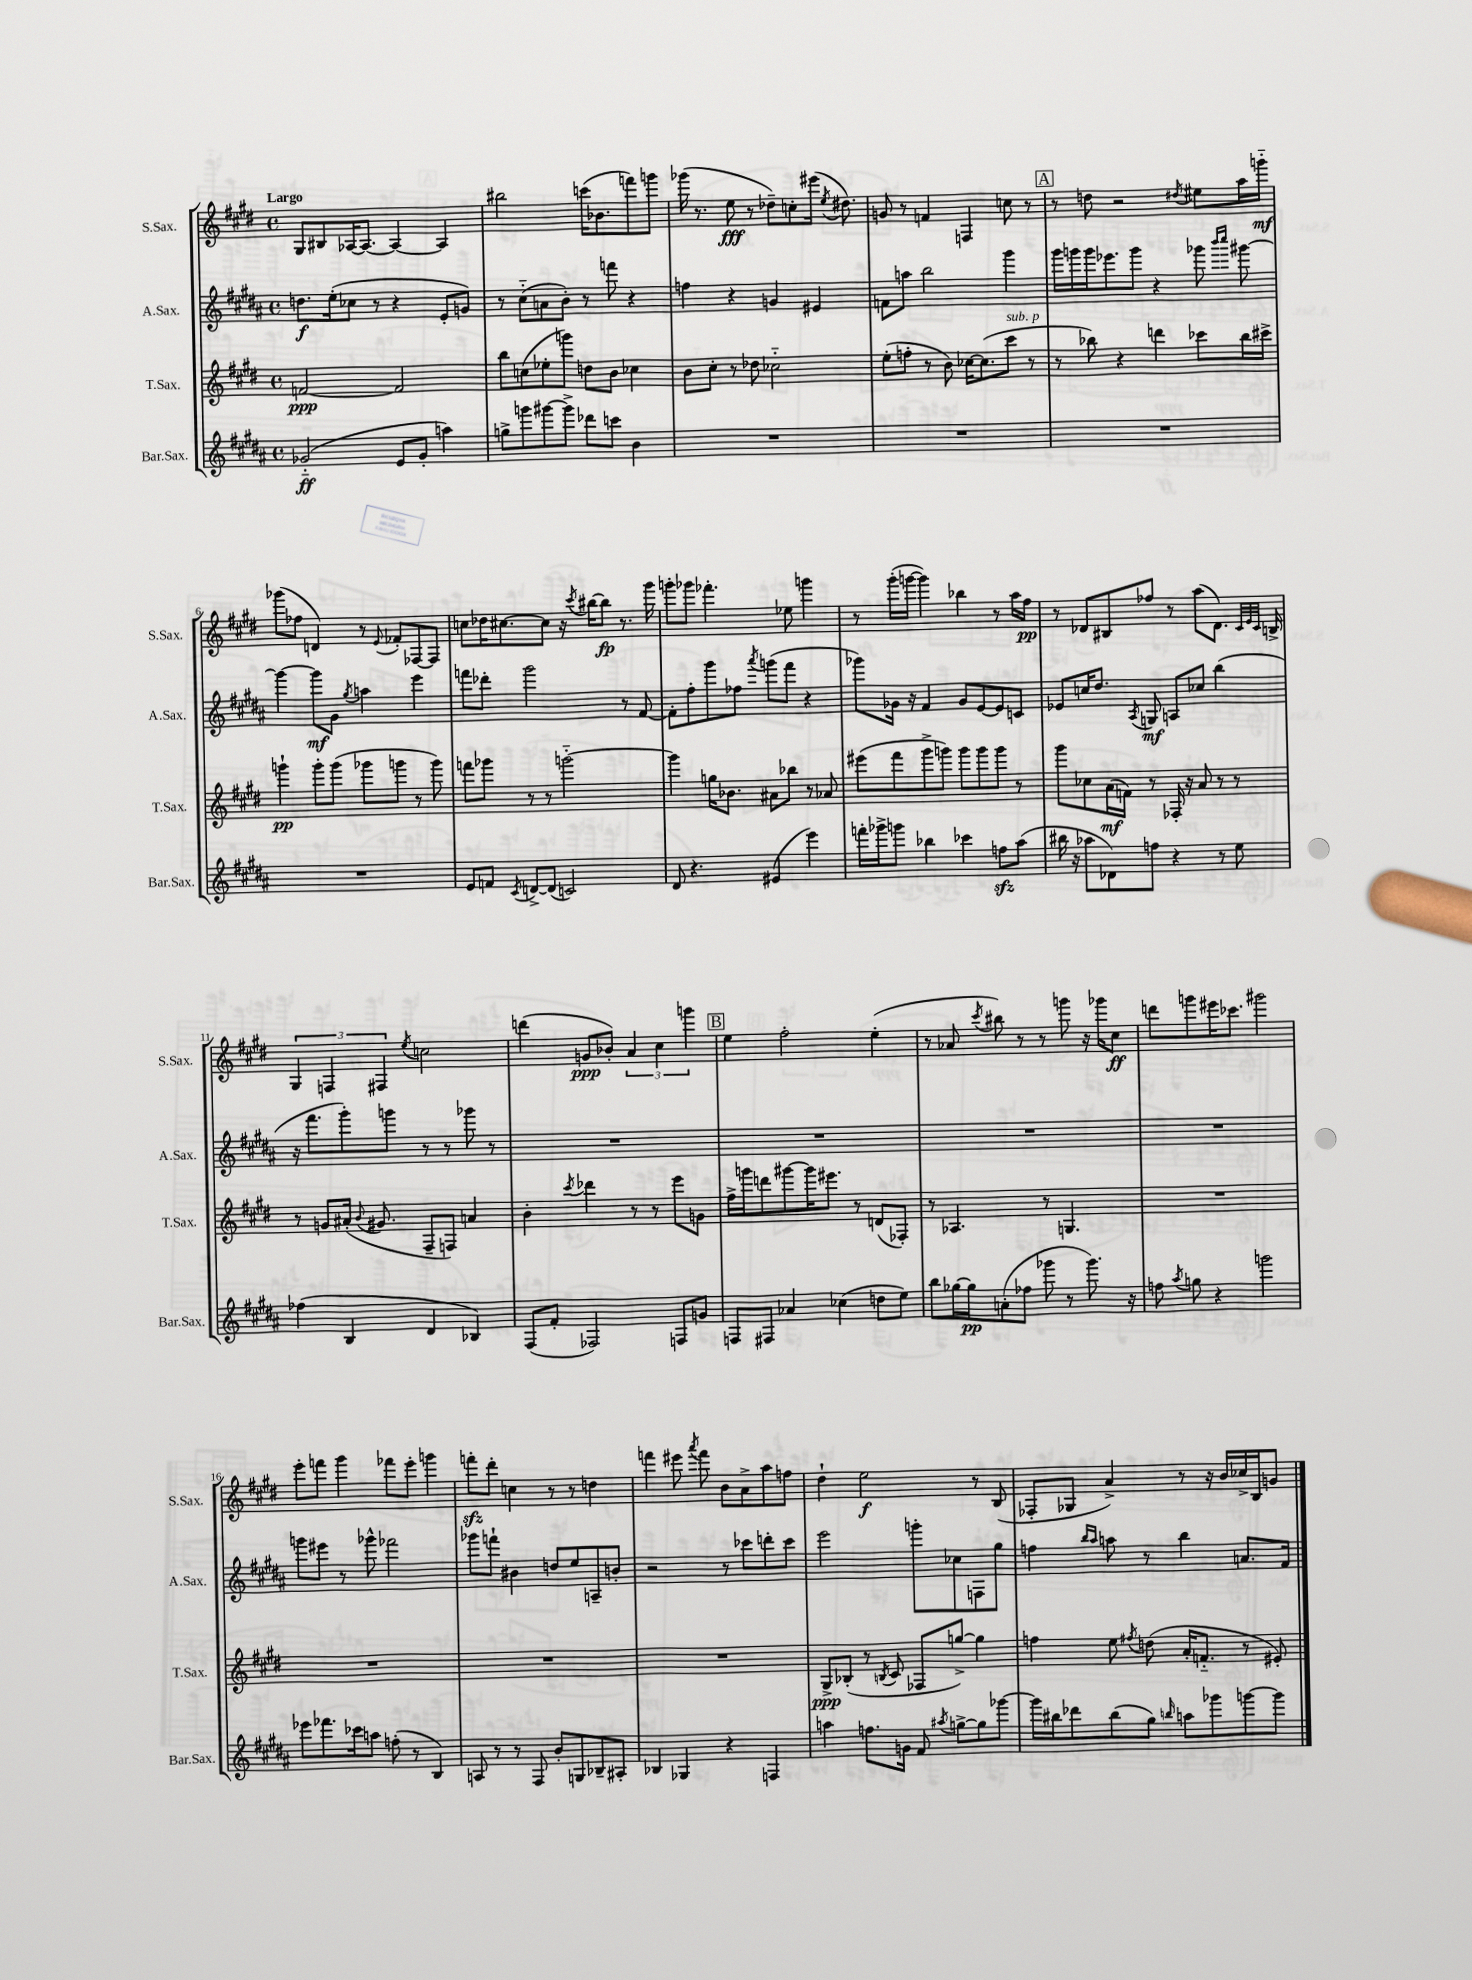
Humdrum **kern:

**kern	**dynam	**kern	**dynam	**kern	**dynam	**kern	**dynam
*part4	*part4	*part3	*part3	*part2	*part2	*part1	*part1
*staff4	*staff4	*staff3	*staff3	*staff2	*staff2	*staff1	*staff1
*I"Bar.Sax.	*	*I"T.Sax.	*	*I"A.Sax.	*	*I"S.Sax.	*
*I'Bar.Sax.	*	*I'T.Sax.	*	*I'A.Sax.	*	*I'S.Sax.	*
*clefG2	*	*clefG2	*	*clefG2	*	*clefG2	*
*k[f#c#g#d#a#]	*	*k[f#c#g#d#]	*	*k[f#c#g#d#a#]	*	*k[f#c#g#d#]	*
*M4/4	*	*M4/4	*	*M4/4	*	*M4/4	*
*met(c)	*	*met(c)	*	*met(c)	*	*met(c)	*
=1	=1	=1	=1	=1	=1	=1	=1
!	!	!	!	!	!	!LO:TX:a:B:t=Largo	!
(2g-X/	ff	[2fn/	ppp	8.ddn\L	f	8G#/L	.
.	.	.	.	.	.	8B#X/	.
.	.	.	.	(16ee'\k	.	.	.
.	.	.	.	8cc-X\J	.	[16A-X/K	.
.	.	.	.	.	.	8.A-/J_	.
.	.	.	.	8r	.	.	.
8e/L	.	2f/]	.	4r	.	4A-/_	.
8g-'/J	.	.	.	.	.	.	.
4aan\)	.	.	.	8e'/L	.	4A-/]	.
.	.	.	.	8gn/J)	.	.	.
=2	=2	=2	=2	=2	=2	=2	=2
8ggn^\L	.	8bb\L	.	8r	.	2bb#X\	.
8gggn\	.	(8ccn\	.	(8cc#\L	.	.	.
[8ggg#X\	.	8ee-X'\	.	8an\	.	.	.
8ggg#^\J]	.	8gggn\J)	.	8b'\J)	.	.	.
8ddd-X\L	.	8ddn\L	.	8r	.	(16cccn\KL	.
.	.	.	.	.	.	8.b-X\	.
8cccn\J	.	8b\J	.	8fffn\	.	.	.
4b\	.	4cc-X\	.	4r	.	8fffn\)	.
.	.	.	.	.	.	8gggn\J	.
=3	=3	=3	=3	=3	=3	=3	=3
1r	.	8b\L	.	4ffn\	.	(16ggg-X\	.
.	.	.	.	.	.	8.r	.
.	.	8cc#'\J	.	.	.	.	.
.	.	8r	.	4r	.	8ee\	fff
.	.	8dd-X\	.	.	.	8r	.
.	.	2cc-X\	.	4gn/	.	8dd-X~\L)	.
.	.	.	.	.	.	8ccn'\	.
.	.	.	.	4e#X/	.	(16eee#X\Jk	.
.	.	.	.	.	.	8qee/	.
.	.	.	.	.	.	8.dd#X\)	.
=4	=4	=4	=4	=4	=4	=4	=4
1r	.	(8ee'\L	.	8fn\L	.	8gn/	.
.	.	8ffn'\J	.	8aan\J	.	8r	.
.	.	8r	.	2bb\	.	4fn/	.
.	.	8b\)	.	.	.	.	.
.	.	[16cc-X\KL	.	.	.	4Fn/	.
.	.	(8.cc-\]	.	.	.	.	.
!	!	!LO:TX:a:i:t=sub. p	!	!	!	!	!
.	.	8ccc#\J	.	4ggg#\	.	8ccn\	.
.	.	8r	.	.	.	8r	.
!!LO:REH:place=s1:t=A
=5	=5	=5	=5	=5	=5	=5	=5
1r	.	8r	.	16ggg#\LL	.	8r	.
.	.	.	.	16gggn\	.	.	.
.	.	8bb-X\)	.	16ggg\J	.	8ddn\	.
.	.	.	.	8.eee-X\	.	.	.
.	.	4r	.	.	.	2r	.
.	.	.	.	8ggg\J	.	.	.
.	.	4dddn\	.	4r	.	.	.
.	.	.	.	.	.	8qdd#X/	.
.	.	8ccc-X\L	.	8ggg-X\	.	8ee#X\L	.
.	.	.	.	16qqbbb/LL	.	.	.
.	.	.	.	16qqcccc#/JJ	.	.	.
.	.	16bb-\L	.	[8ggg#X\	.	16aa\L	.
.	.	16ccc#X^\JJ	.	.	.	16gggn\JJ	mf
!!LO:LB:g=z
=6	=6	=6	=6	=6	=6	=6	=6
1r	.	4gggn`\	pp	4ggg#\_	.	(8ggg-X\L	.
.	.	.	.	.	.	8ff-X\J	.
.	.	8ggg'\L	.	8ggg#\L]	mf	4dn/)	.
.	.	(8ggg\J	.	8g#\J	.	.	.
.	.	.	.	8qgg#/	.	.	.
.	.	8ggg-X\L	.	4aan\	.	8r	.
.	.	.	.	.	.	8qqe/	.
.	.	8gggn\J	.	.	.	8f-X'/L	.
.	.	8r	.	4eee\	.	[8F-X/	.
.	.	8ggg\)	.	.	.	8F-/J]	.
=7	=7	=7	=7	=7	=7	=7	=7
8e/L	.	8fffn\L	.	8fffn\L	.	8ccn\L	.
8fn/J	.	8ggg-X\J	.	8ddd-X'\J	.	16dd-X\K	.
.	.	.	.	.	.	[8.cc#X\	.
8qc#/	.	.	.	.	.	.	.
[8dn^/L	.	8r	.	2ggg#\	.	.	.
(8d/J]	.	8r	.	.	.	8cc#\J]	.
2cn/)	.	[2gggn\	.	.	.	16r	.
.	.	.	.	.	.	8qccc#/	.
.	.	.	.	.	.	[16bb#X\KL	.
.	.	.	.	.	.	8bb#\J]	fp
.	.	.	.	8r	.	8.r	.
.	.	.	.	[8f#/	.	.	.
.	.	.	.	.	.	16ggg#\	.
=8	=8	=8	=8	=8	=8	=8	=8
8d#/	.	4ggg\]	.	8f#'\L]	.	8gggn'\L	.
4.r	.	.	.	8ff#'\	.	8ggg-X\J	.
.	.	16ggn\KL	.	8ggg#\	.	4.fff-X'\	.
.	.	8.b-X\J	.	.	.	.	.
.	.	.	.	8ff-X\J	.	.	.
.	.	.	.	8qaaa#/	.	.	.
(4e#X/	.	8a#X\L	.	(8gggn\L	.	.	.
.	.	8bb-X\J	.	8fff#\J	.	8ee-X\	.
4eee\)	.	8r	.	4r	.	4gggn\	.
.	.	8a-X/	.	.	.	.	.
=9	=9	=9	=9	=9	=9	=9	=9
16fffn'\LL	.	(8eee#X\L	.	8ggg-X\L)	.	8r	.
16ggg-X^\J	.	.	.	.	.	.	.
8gggn\J	.	8fff#\	.	16g-X\Jk	.	(16ggg#'\LL	.
.	.	.	.	16r	.	[16gggn\JJ	.
4bb-X\	.	8ggg#^\	.	4f#/	.	4ggg\])	.
.	.	8gggn\J)	.	.	.	.	.
4ccc-X\	.	8ggg\L	.	8g-/L	.	4bb-X\	.
.	.	8ggg\	.	[8e/	.	.	.
8ffnzz\L	.	8ggg\J	.	8e/]	.	8r	.
(8aa#\J	.	8r	.	8cn/J	.	16aa\LL	.
.	.	.	.	.	.	16ff#\JJ	pp
=10	=10	=10	=10	=10	=10	=10	=10
16bb#X\	.	8ggg#\L	.	8e-X/L	.	8r	.
16r	.	.	.	.	.	.	.
8aa-X\L	.	8cc-X\	.	16ccn/K	.	8d-X/L	.
.	.	.	.	8.dd#/J	.	.	.
8d-X\)	.	(16a\L	mf	.	.	8B#X/	.
.	.	16fn\JJ)	.	.	.	.	.
.	.	.	.	8qA#/	.	.	.
8ffn\J	.	8r	.	8Gn/	mf	8ff-X/J	.
4r	.	16F-X'/	.	8An/L	.	8r	.
.	.	16r	.	.	.	.	.
.	.	8a/	.	8cc-X/J	.	(8aa\L	.
8r	.	8r	.	(4bb\	.	8.d-\J)	.
8ee\	.	8r	.	.	.	.	.
.	.	.	.	.	.	32qqc#/LLL	.
.	.	.	.	.	.	32qqe/	.
.	.	.	.	.	.	32qqc#/JJJ	.
.	.	.	.	.	.	16Bn^/	.
!!LO:LB:g=z
=11	=11	=11	=11	=11	=11	=11	=11
(4ff-X\	.	8r	.	16r	.	6G#/	.
.	.	.	.	8.fff#\L	.	.	.
.	.	8gn/L	.	.	.	.	.
.	.	.	.	.	.	6Fn/	.
4B/	.	(16a#X'/Jk	.	8ggg#'\)	.	.	.
.	.	8qqb/	.	.	.	.	.
.	.	8.g#X/	.	.	.	.	.
.	.	.	.	.	.	6F#X/	.
.	.	.	.	8gggn\J	.	.	.
.	.	.	.	.	.	8qee/	.
4d#/	.	8F#~/L	.	8r	.	2ccn\	.
.	.	8Fn/J)	.	8r	.	.	.
4B-X/)	.	4an/	.	8ggg-X\	.	.	.
.	.	.	.	8r	.	.	.
=12	=12	=12	=12	=12	=12	=12	=12
(8F#/L	.	4b'\	.	1r	.	(4dddn\	.
8f#'/J	.	.	.	.	.	.	.
.	.	8qccc#/	.	.	.	.	.
2F-X/)	.	4ddd-X\	.	.	.	8gn/L	ppp
.	.	.	.	.	.	8b-X'/J)	.
.	.	8r	.	.	.	6a/	.
.	.	8r	.	.	.	.	.
.	.	.	.	.	.	6cc#\	.
8Fn/L	.	8eee\L	.	.	.	.	.
.	.	.	.	.	.	6gggn\	.
8gn/J	.	8gn\J	.	.	.	.	.
!!LO:REH:place=s1:t=B
=13	=13	=13	=13	=13	=13	=13	=13
8Fn/L	.	16ff#^\LL	.	1r	.	4ee\	.
.	.	16gggn\J	.	.	.	.	.
8F#X/J	.	8dddn\	.	.	.	.	.
4a-X/	.	[8ggg#X\	.	.	.	2ff#'\	.
.	.	16ggg#\K]	.	.	.	.	.
.	.	8.eee#X\J	.	.	.	.	.
(4cc-X\	.	.	.	.	.	.	.
.	.	8r	.	.	.	.	.
8ddn\L	.	(8dn/L	.	.	.	(4ee'\	.
8ee\J)	.	8F-X'/J)	.	.	.	.	.
=14	=14	=14	=14	=14	=14	=14	=14
8bb\L	.	8r	.	1r	.	8r	.
[16gg-X\L	.	4.A-X/	.	.	.	8a-X/	.
16gg-\J]	pp	.	.	.	.	.	.
.	.	.	.	.	.	8qccc#/	.
(8an'\	.	.	.	.	.	8bb#X\)	.
8ff-X\J	.	.	.	.	.	8r	.
8ggg-X\	.	8r	.	.	.	8r	.
8r	.	4.Gn/	.	.	.	8gggn\	.
8.ggg-\)	.	.	.	.	.	16r	.
.	.	.	.	.	.	16ggg-X\KL	.
.	.	.	.	.	.	8cc#\J	ff
16r	.	.	.	.	.	.	.
=15	=15	=15	=15	=15	=15	=15	=15
8ffn\	.	1r	.	1r	.	8dddn\L	.
8qaa#/	.	.	.	.	.	.	.
8ggn\	.	.	.	.	.	8gggn\	.
4r	.	.	.	.	.	16eee#X\K	.
.	.	.	.	.	.	8.ccc-X\J	.
2gggn\	.	.	.	.	.	2ggg#X\	.
!!LO:LB:g=z
=16	=16	=16	=16	=16	=16	=16	=16
8eee-X\L	.	1r	.	8gggn\L	.	8eee'\L	.
8.fff-X\	.	.	.	8eee#X\J	.	8fffn\J	.
.	.	.	.	8r	.	4ggg#\	.
16ccc-X\k	.	.	.	.	.	.	.
8aan\J	.	.	.	8ggg-X^^\	.	.	.
(8ffn'\	.	.	.	2fff-X\	.	8fff-X\L	.
8r	.	.	.	.	.	8eee'\J	.
4B/)	.	.	.	.	.	4gggn\	.
=17	=17	=17	=17	=17	=17	=17	=17
8An/	.	1r	.	8ggg-X\L	.	8fffnzz'\L	.
8r	.	.	.	8fffn`\J	.	8ddd#'\J	.
8r	.	.	.	4b#X\	.	4ccn\	.
8F#/	.	.	.	.	.	.	.
8b'/L	.	.	.	8ddn/L	.	8r	.
8Gn/	.	.	.	8ee/	.	8r	.
8B-X~/	.	.	.	8An~/	.	4ddn\	.
8A#X'/J	.	.	.	8bn'/J	.	.	.
=18	=18	=18	=18	=18	=18	=18	=18
4B-X/	.	1r	.	2r	.	4fffn\	.
4G-X/	.	.	.	.	.	8eee#X\	.
.	.	.	.	.	.	8qaaa/	.
.	.	.	.	.	.	8fff\	.
4r	.	.	.	8r	.	8b\L	.
.	.	.	.	8ccc-X\L	.	8a^\	.
4Fn/	.	.	.	8dddn'\	.	8aa\	.
.	.	.	.	8ccc-\J	.	8ffn\J	.
=19	=19	=19	=19	=19	=19	=19	=19
4aan\	.	8G#^/L	ppp	2eee\	.	4dd#`\	.
.	.	(8B-X'/J	.	.	.	.	.
8.ffn\L	.	8r	.	.	.	2ee\	f
.	.	8qBn/	.	.	.	.	.
.	.	8c#/	.	.	.	.	.
16gn\Jk	.	.	.	.	.	.	.
8f#/	.	8F-X/L	.	8gggn'\L	.	.	.
8qaa#X/	.	.	.	.	.	.	.
[8ggn^\L	.	[8ggn^/J)	.	8cc-X\	.	.	.
8gg\]	.	4gg\]	.	8Fn\	.	8r	.
[8ggg-X\J	.	.	.	8gg#\J	.	(8B/	.
=20	=20	=20	=20	=20	=20	=20	=20
16ggg-\LL]	.	4ffn\	.	4ffn\	.	8F-X'/L	.
16bb#X\J	.	.	.	.	.	.	.
8ddd-X\	.	.	.	.	.	8G-X/J	.
.	.	.	.	16qqbb/LL	.	.	.
.	.	.	.	16qqaa#/JJ	.	.	.
(8bb#\	.	8ee\	.	8aan\	.	4a^/)	.
.	.	8qff#X/	.	.	.	.	.
8gg#\J)	.	(8ddn\	.	8r	.	.	.
16qqbbn/	.	.	.	.	.	.	.
8aan\L	.	16a'/KL	.	4bb\	.	8r	.
.	.	8.fn/J	.	.	.	.	.
8ggg-X\	.	.	.	.	.	16r	.
.	.	.	.	.	.	16b/LL	.
[8gggn\	.	8r	.	8.an/L	.	16cc-X^/	.
.	.	.	.	.	.	16B/J	.
8ggg\J]	.	8e#X'/)	.	.	.	8gn/J	.
.	.	.	.	16f#/Jk	.	.	.
==	==	==	==	==	==	==	==
*-	*-	*-	*-	*-	*-	*-	*-
